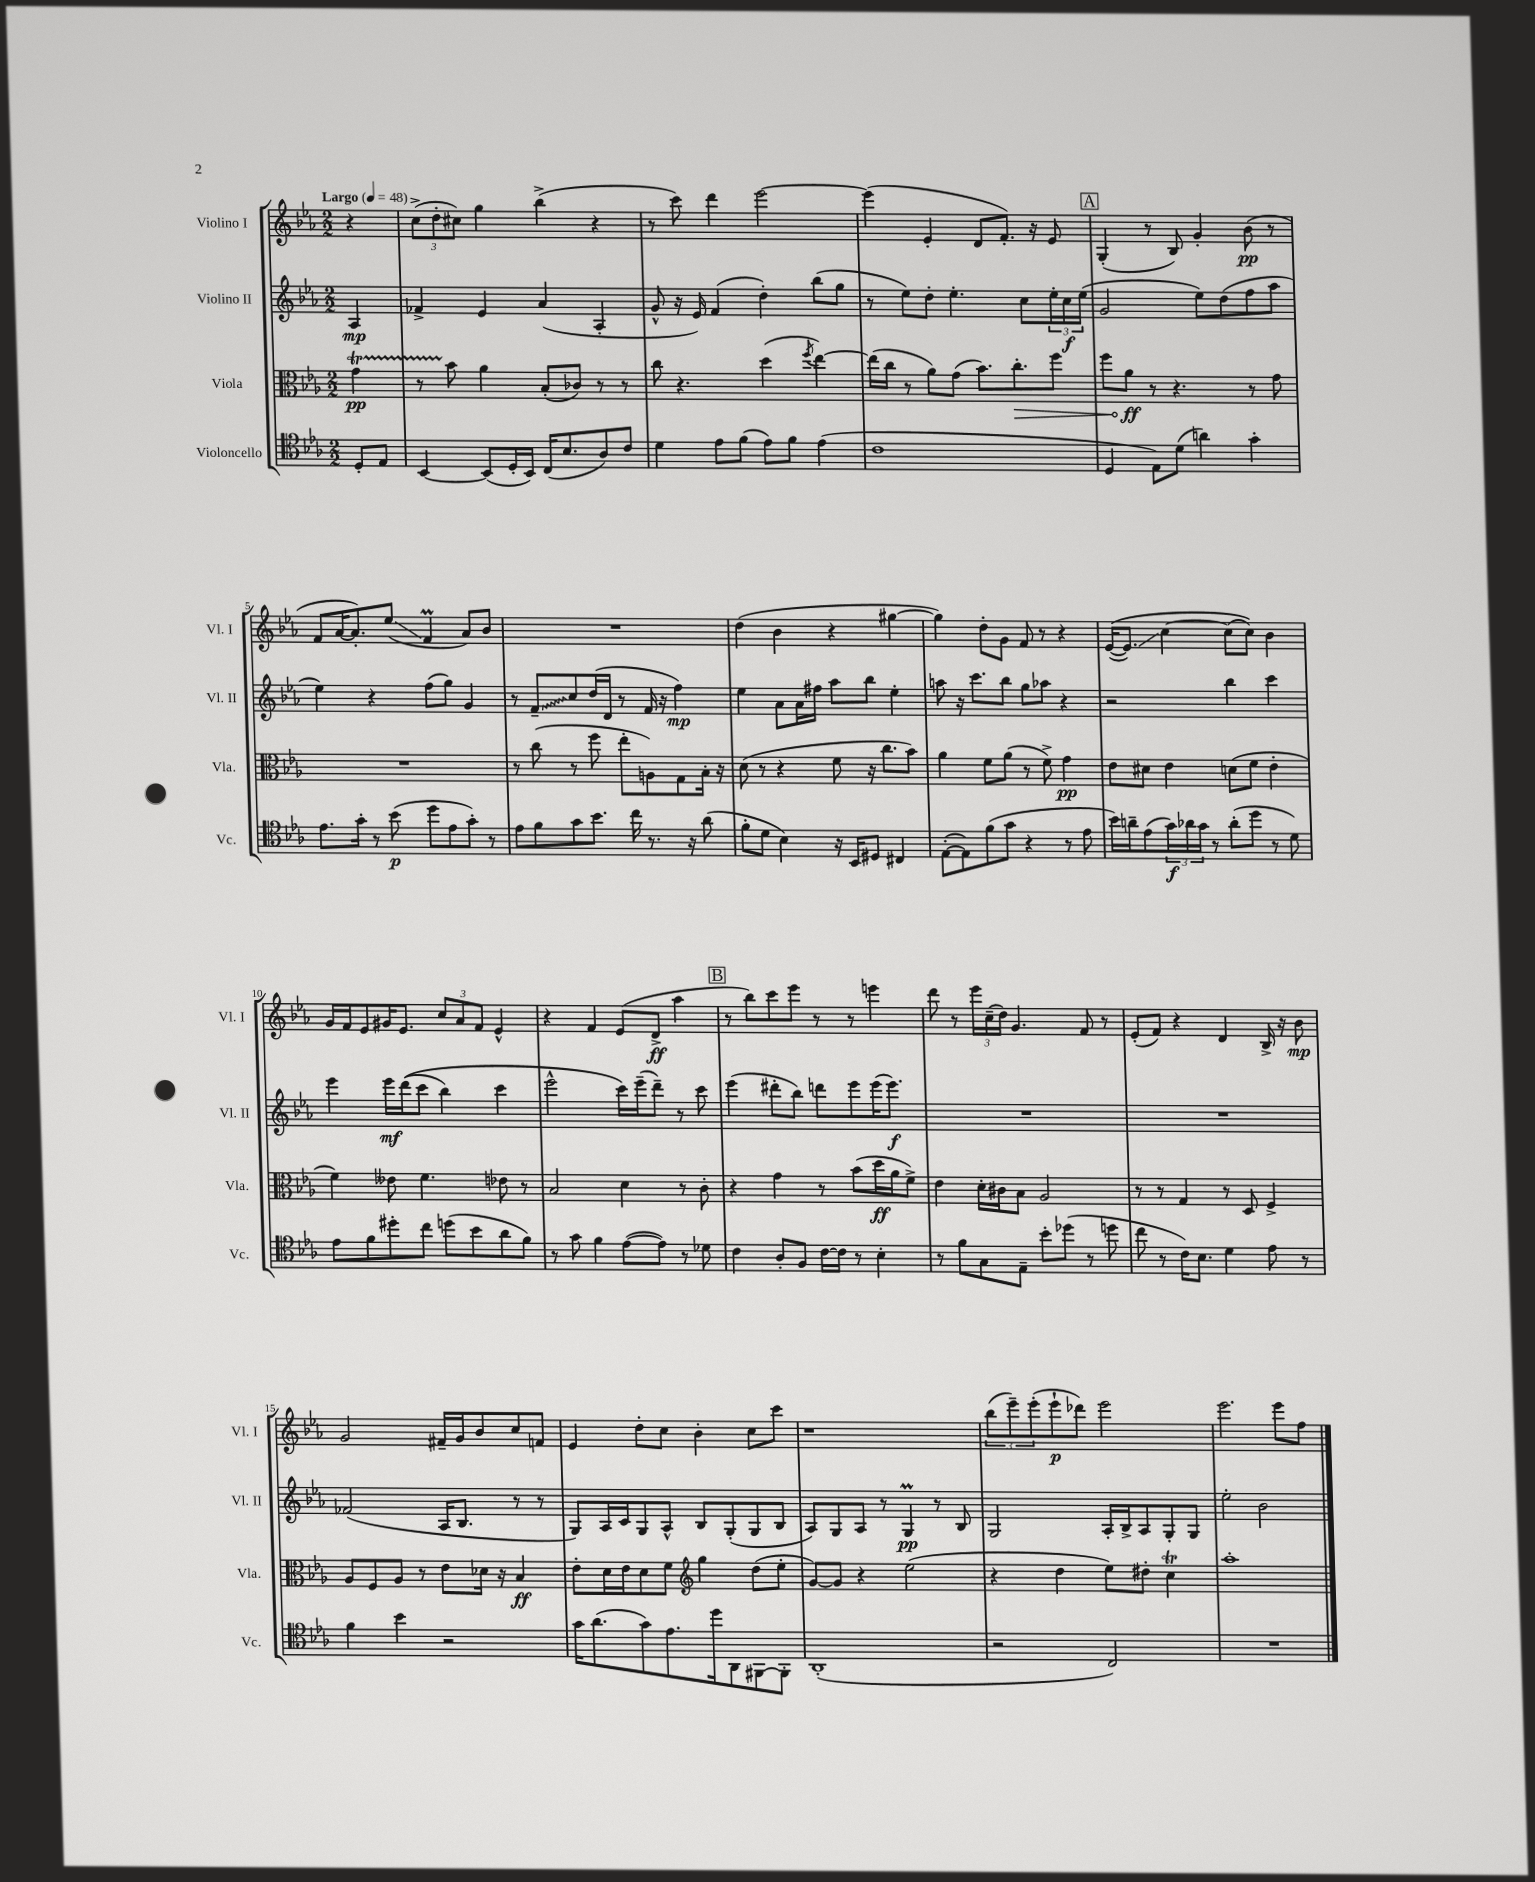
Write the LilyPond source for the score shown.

<<
\new StaffGroup <<
\new Staff = "s0" \with { instrumentName = "Violino I" shortInstrumentName = "Vl. I" } {
    \clef treble \key ees \major \numericTimeSignature \time 2/2 \partial 4 \tempo "Largo" 4 = 48
    r4 |
    \tuplet 3/2 { c''8->( d''8-. cis''8) } g''4 bes''4->( r4 |
    r8 c'''8) d'''4 ees'''2~ |
    ees'''4( ees'4-. d'8 f'8.-.) r16 ees'8 |
    \mark \markup { \box "A" } g4-.( r8 bes8) g'4-. bes'8\pp( r8 |
    f'8 aes'16~ aes'8.-.) ees''8\glissando( f'4\prall aes'8) bes'8 |
    R1 |
    d''4( bes'4 r4 gis''4~ |
    gis''4) d''8-. g'8 f'8 r8 r4 |
    ees'16~(\( ees'8.\glissando) c''4~ c''8( c''8)\) bes'4 |
    g'16 f'16 ees'8 gis'16 ees'8. \tuplet 3/2 { c''8 aes'8 f'8 } ees'4-^ |
    r4 f'4 ees'8( d'8->\ff aes''4 |
    \mark \markup { \box "B" } r8 bes''8) c'''8 ees'''8 r8 r8 e'''4 |
    d'''8 r8 \tuplet 3/2 { ees'''16 c''16--( d''16) } g'4. f'8 r8 |
    ees'8-.( f'8) r4 d'4 bes16-> r16 bes'8\mp |
    g'2 fis'16-- g'16 bes'8 c''8 f'8 |
    ees'4 d''8-. c''8 bes'4-. c''8 c'''8 |
    r1 |
    \tuplet 3/2 { bes''8( ees'''8--) ees'''8-.( } ees'''8-!\p des'''8) ees'''2 |
    ees'''2. ees'''8 f''8 \bar "|." |
}
\new Staff = "s1" \with { instrumentName = "Violino II" shortInstrumentName = "Vl. II" } {
    \clef treble \key ees \major \numericTimeSignature \time 2/2 \partial 4
    aes4\mp |
    fes'4-> ees'4 aes'4( aes4-. |
    g'8-^ r16 ees'16) f'4( d''4-.) bes''8( g''8 |
    r8 ees''8) d''8-. ees''4.-. c''8 \tuplet 3/2 { ees''16-. c''16\f ees''16( } |
    \mark \markup { \box "A" } g'2 ees''8) d''8( f''8 aes''8 |
    ees''4) r4 f''8( g''8) g'4 |
    r8 \once \override Glissando.style = #'zigzag f'8--\glissando c''8 d''16( d'16 r8 f'16 r16 f''4\mp) |
    ees''4 aes'8 aes'16 fis''16 aes''8 bes''8 ees''4-. |
    a''8 r16 c'''8. bes''8 g''8 aes''8 r4 |
    r2 bes''4 c'''4 |
    ees'''4 ees'''16\mf d'''16(\( c'''8 bes''4) c'''4 |
    ees'''2-^ c'''16\) ees'''16--( d'''8--) r8 c'''8 |
    \mark \markup { \box "B" } ees'''4( dis'''8-. bes''8) d'''8 ees'''8 ees'''16( ees'''8.\f) |
    R1 |
    R1 |
    fes'2( aes16 bes8. r8 r8 |
    g8) aes16 c'16 g8 aes8-^ bes8 g8-.( g8 bes8 |
    aes8) g8 aes8 r8 g4\prall\pp r8 bes8 |
    g2 aes16-. bes16-> aes8 g8-. g8 |
    ees''2-. bes'2 \bar "|." |
}
\new Staff = "s2" \with { instrumentName = "Viola" shortInstrumentName = "Vla." } {
    \clef alto \key ees \major \numericTimeSignature \time 2/2 \partial 4
    g'4\startTrillSpan\pp |
    r8 bes'8\stopTrillSpan aes'4 bes8-.( ces'8) r8 r8 |
    c''8 r4. d''4( \acciaccatura { f''8 } ees''4~) |
    ees''16( c''16 r8 aes'8) g'8( bes'8.) \once \override Hairpin.circled-tip = ##t c''8.-.\> f''8 |
    \mark \markup { \box "A" } f''8 aes'8\ff\! r8 r4. r8 g'8 |
    R1 |
    r8 c''8( r8 f''8 ees''8-. a8) g8 bes16-. r16 |
    d'8( r8 r4 f'8 r16 c''8. bes'8) |
    aes'4 f'8 aes'8( r8 f'8->) g'4\pp |
    ees'8 dis'8 ees'4 d'8( f'8 ees'4-. |
    f'4) eeses'8 f'4. ees'8 r8 |
    bes2 d'4 r8 c'8-. |
    \mark \markup { \box "B" } r4 g'4 r8 bes'8( d''16\ff aes'16 f'8->) |
    ees'4 d'16-. cis'16 bes8 aes2 |
    r8 r8 g4 r8 d8 f4-> |
    aes8 f8 aes8 r8 ees'8 des'16 r16 bes4\ff |
    ees'8-. d'16 ees'16 d'8 f'8 \clef treble g''4 d''8( ees''8-. |
    g'8~) g'8 r4 ees''2( |
    r4 d''4 ees''8) dis''8-. c''4\trill |
    aes''1-. \bar "|." |
}
\new Staff = "s3" \with { instrumentName = "Violoncello" shortInstrumentName = "Vc." } {
    \clef tenor \key ees \major \numericTimeSignature \time 2/2 \partial 4
    d8-. ees8 |
    bes,4~ bes,8( d16-. bes,16) c16( bes8. aes8) c'8 |
    d'4 ees'8 f'8( ees'8) f'8 ees'4( |
    c'1 |
    \mark \markup { \box "A" } d4 ees8) d'8( a'4) g'4-. |
    ees'8. g'16-. r8 bes'8\p( d''8 ees'8 g'8-.) r8 |
    ees'8 f'8 g'8 bes'8. c''16 r8. r16 aes'8( |
    f'8-. d'8 bes4) r16 bes,16 dis8 cis4 |
    ees8~-.( ees8) f'8( g'8 r4 r8 ees'8 |
    bes'16) a'16-- ees'8( \tuplet 3/2 { g'16\f) aes'16 g'16 } r8 aes'8-.( d''8 r8 d'8) |
    ees'8 f'8 dis''8-. c''8 d''8( bes'8 aes'8 f'8) |
    r8 g'8 f'4 ees'8~( ees'8) r8 des'8 |
    \mark \markup { \box "B" } c'4 aes8-. f8 c'16~ c'16 r8 bes4-. |
    r8 f'8 g8 ees8-- bes'8-. des''8( r8 d''8 |
    c''8 r8 c'16) bes8. d'4 ees'8 r8 |
    f'4 bes'4 r2 |
    g'16 aes'8.( g'8) ees'8. d''16 aes,8 fis,8~ fis,8-. |
    aes,1-.( |
    r2 c2) |
    R1 \bar "|." |
}
>>
>>
